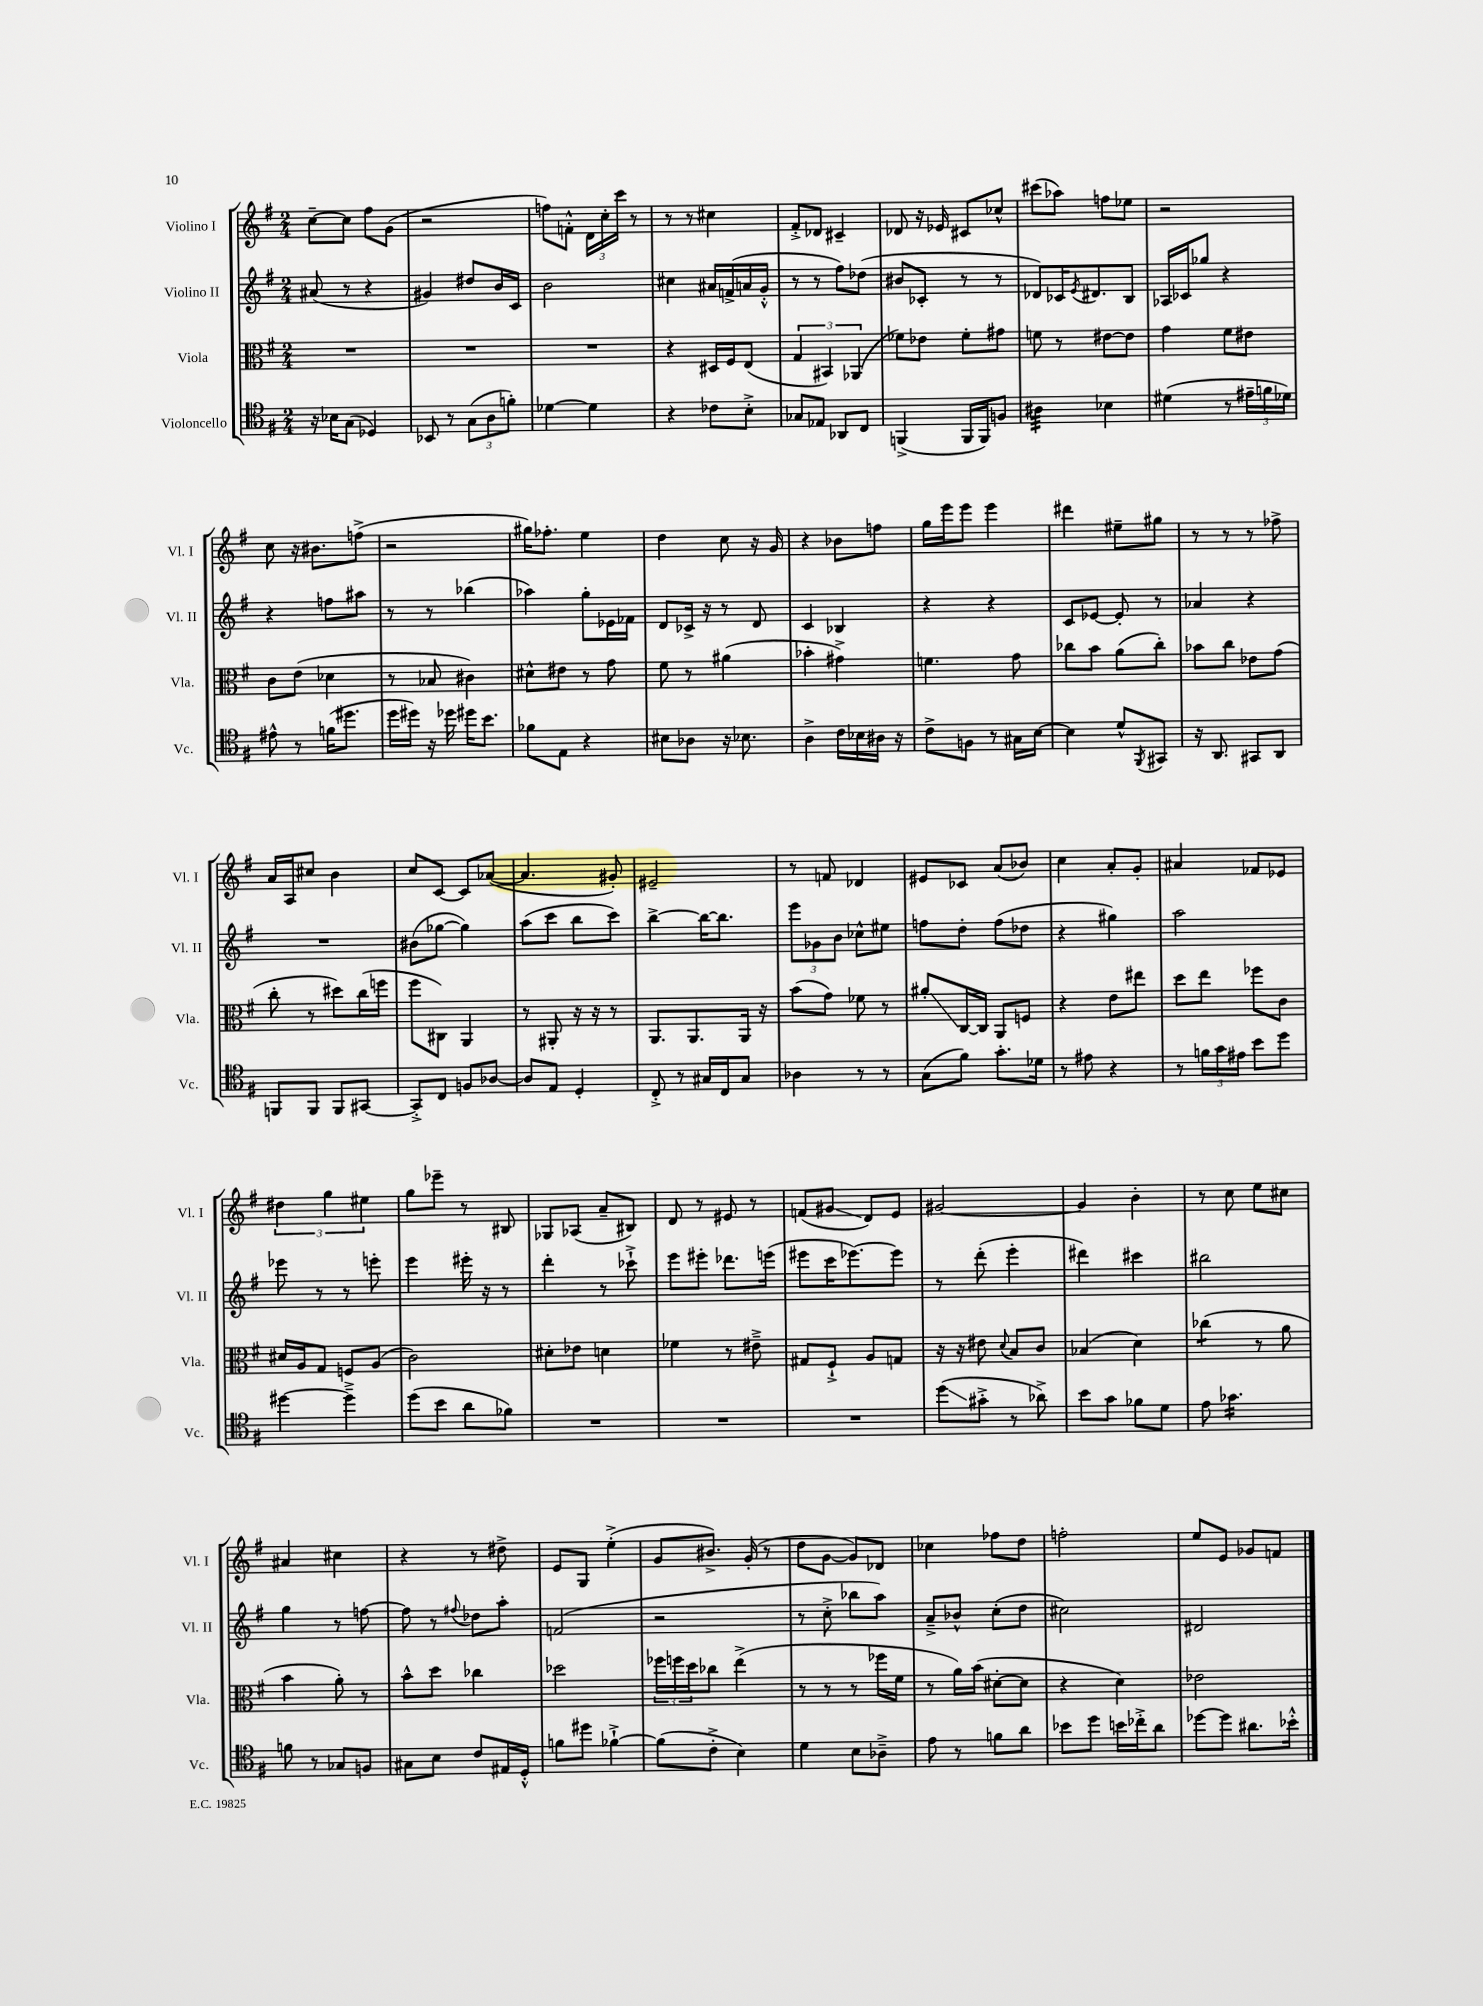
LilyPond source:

<<
\new StaffGroup <<
\new Staff = "s0" \with { instrumentName = "Violino I" shortInstrumentName = "Vl. I" } {
    \clef treble \key g \major \numericTimeSignature \time 2/4
    c''8~-- c''8 fis''8 g'8( |
    r2 |
    f''8) f'8-.-^ \tuplet 3/2 { d'16 c''16-. c'''16 } r8 |
    r8 r8 cis''4 |
    fis'8-.-> des'8 cis'4-- |
    des'8 r16 ees'16 cis'8 ces''8-^ |
    cis'''8( aes''8) f''8 ees''8 |
    r2 |
    c''8 r16 bis'8. f''8->( |
    r2 |
    gis''16) fes''8.-. e''4 |
    d''4 c''8 r16 g'16 |
    r4 bes'8 f''8 |
    g''16 e'''16 e'''8 e'''4 |
    dis'''4 eis''8-- gis''8 |
    r8 r8 r8 fes''8-> |
    a'16 a16 cis''8 b'4 |
    c''8 c'8~ c'8 aes'8~( |
    aes'4. gis'8-.) |
    eis'2-- |
    r8 f'8 des'4 |
    eis'8 ces'8 a'8( bes'8) |
    c''4 a'8-. g'8-. |
    ais'4 fes'8 ees'8 |
    \tuplet 3/2 { dis''4 g''4 eis''4 } |
    g''8 ees'''8-- r8 bis8 |
    ges8 aes8( a'8-- bis8) |
    d'8 r8 eis'8 r8 |
    f'8( gis'8\glissando d'8) e'8 |
    gis'2~ |
    gis'4 b'4-. |
    r8 c''8 e''8 cis''8 |
    ais'4 cis''4 |
    r4 r8 dis''8-> |
    e'8 g8 e''4-.->( |
    g'8 bis'8.->) g'16-.( r8 |
    d''8 g'8~ g'8) des'8 |
    ces''4 fes''8 d''8 |
    f''2-. |
    e''8 e'8 ges'8 f'8 \bar "|." |
}
\new Staff = "s1" \with { instrumentName = "Violino II" shortInstrumentName = "Vl. II" } {
    \clef treble \key g \major \numericTimeSignature \time 2/4
    ais'8( r8 r4 |
    gis'4) dis''8 b'16 c'16 |
    b'2 |
    cis''4 ais'16 f'16->( a'16 g'16-.-^ |
    r8 r8 fis''8) des''8( |
    bis'8 ces'8-. r8 r8 |
    des'8) ces'16 \acciaccatura { e'8 } dis'8. b8 |
    aes16 ces'16 ges''8 r4 |
    r4 f''8 ais''8 |
    r8 r8 bes''4( |
    aes''4) g''8-. ees'16 fes'16 |
    d'8 ces'16-> r16 r8 d'8 |
    c'4 bes4 |
    r4 r4 |
    c'8 ees'8~ ees'8-. r8 |
    aes'4 r4 |
    R2 |
    bis'8( ges''8~ ges''4) |
    a''8( c'''8 b''8 c'''8) |
    b''4~-> b''16~ b''8. |
    \tuplet 3/2 { e'''8 ges'8 b'8 } ces''8-^ eis''8 |
    f''8 d''8-. f''8( des''8 |
    r4 gis''4) |
    a''2 |
    ees'''8 r8 r8 e'''8-. |
    e'''4 eis'''16-. r16 r8 |
    d'''4-. r8 ces'''8-!-> |
    e'''8 eis'''8-. des'''8. e'''16( |
    eis'''8 c'''16 ees'''8.~) ees'''8 |
    r8 d'''8-.( e'''4-. |
    dis'''4) cis'''4 |
    bis''2 |
    g''4 r8 f''8~ |
    f''8 r8 \appoggiatura { fis''8 } des''8 a''8-. |
    f'2( |
    r2 |
    r8 c''8-.-> bes''8 a''8) |
    a'8---> bes'8-^ c''8-.( d''8 |
    cis''2) |
    dis'2 \bar "|." |
}
\new Staff = "s2" \with { instrumentName = "Viola" shortInstrumentName = "Vla." } {
    \clef alto \key g \major \numericTimeSignature \time 2/4
    R2 |
    R2 |
    R2 |
    r4 dis16 fis16 e8( |
    \tuplet 3/2 { g4 bis,4) aes,4( } |
    fes'8) ees'8 fes'8-. gis'8 |
    f'8 r8 eis'8~ eis'8 |
    g'4 fis'8 eis'8 |
    c'8 e'8( des'4 |
    r8 bes8 cis'4) |
    dis'8-^ eis'8 r8 g'8 |
    fis'8 r8 ais'4( |
    bes'4-. gis'4->) |
    f'4. g'8 |
    ces''8 b'8 a'8( ces''8-.) |
    bes'8 c''8 ees'8 g'8( |
    c''8-. r8 dis''8) c''16( f''16 |
    fis''8 cis8) a,4 |
    r8 ais,8-. r16 r16 r8 |
    a,8. a,8. a,16 r16 |
    b'8( g'8) fes'8 r8 |
    ais'8-.\glissando c16~ c16 a,8 f8 |
    r4 e'8 eis''8 |
    d''8 e''8 fes''8 c'8 |
    dis'16 a16 g8 f8 a8( |
    c'2) |
    dis'8-. ees'8 d'4 |
    fes'4 r8 eis'8---> |
    gis8 fis8-!-> a8 g8 |
    r16 r16 eis'8 \appoggiatura { d'8 } b8 c'8 |
    bes4( d'4) |
    ces''4:8( r8 a'8 |
    b'4 a'8-.) r8 |
    b'8-^ d''8 ces''4 |
    des''2 |
    \tuplet 3/2 { fes''16 f''16 d''16 } ces''8 e''4->( |
    r8 r8 r8 fes''16 fis'16 |
    r8 a'16) b'16( dis'8~-. dis'8 |
    r4 d'4) |
    ees'2 \bar "|." |
}
\new Staff = "s3" \with { instrumentName = "Violoncello" shortInstrumentName = "Vc." } {
    \clef tenor \key g \major \numericTimeSignature \time 2/4
    r16 bes16 g8( des4) |
    bes,8 r8 \tuplet 3/2 { g8( a8 f'8-.) } |
    des'4~ des'4 |
    r4 ces'8 b8-.-> |
    ges8 ees8 aes,8 c8 |
    f,4->( f,16 f,16) f8 |
    ais4:32 bes4 |
    dis'4( r8 \tuplet 3/2 { eis'16-- f'16 des'16) } |
    eis'8-^ r8 f'16( dis''8. |
    d''16 dis''16) r16 des''16 dis''16 b'8. |
    fes'8 e8 r4 |
    bis8 aes8 r16 bes8. |
    a4-> c'16 bes16 ais16 r16 |
    c'8-> f8 r8 gis16 b16~ |
    b4 d'8-^ \acciaccatura { fis,8 } gis,8 |
    r16 a,8. gis,8 a,8 |
    f,8 f,8 f,8 gis,8~ |
    gis,8-.-> c8 f8 aes8~ |
    aes8 e8 d4-. |
    c8-.-> r8 gis16 c16 gis8 |
    aes4 r8 r8 |
    g8( fis'8) g'8.-. des'16 |
    r8 eis'8 r4 |
    r8 \tuplet 3/2 { f'16 g'16 eis'16 } b'8 d''8 |
    dis''4~ dis''4---> |
    d''8( b'8 a'8 fes'8) |
    R2 |
    R2 |
    R2 |
    d''8\glissando( gis'8-.-> r8 aes'8->) |
    b'8 g'8 fes'8 d'8 |
    e'8 ges'4.:16 |
    f'8 r8 ges8 f8 |
    gis8 b8 c'8 eis16 d16-.-^ |
    f'8 dis''8 fes'4~-!-> |
    fes'8( c'8-.-> b4) |
    d'4 b8 aes8---> |
    e'8 r8 f'8 a'8 |
    bes'8 d''8 b'16 ces''16-.-> a'8 |
    des''8~ des''8 ais'8. bes'16-.-^ \bar "|." |
}
>>
>>
\layout { \context { \Score \remove "Bar_number_engraver" } }
